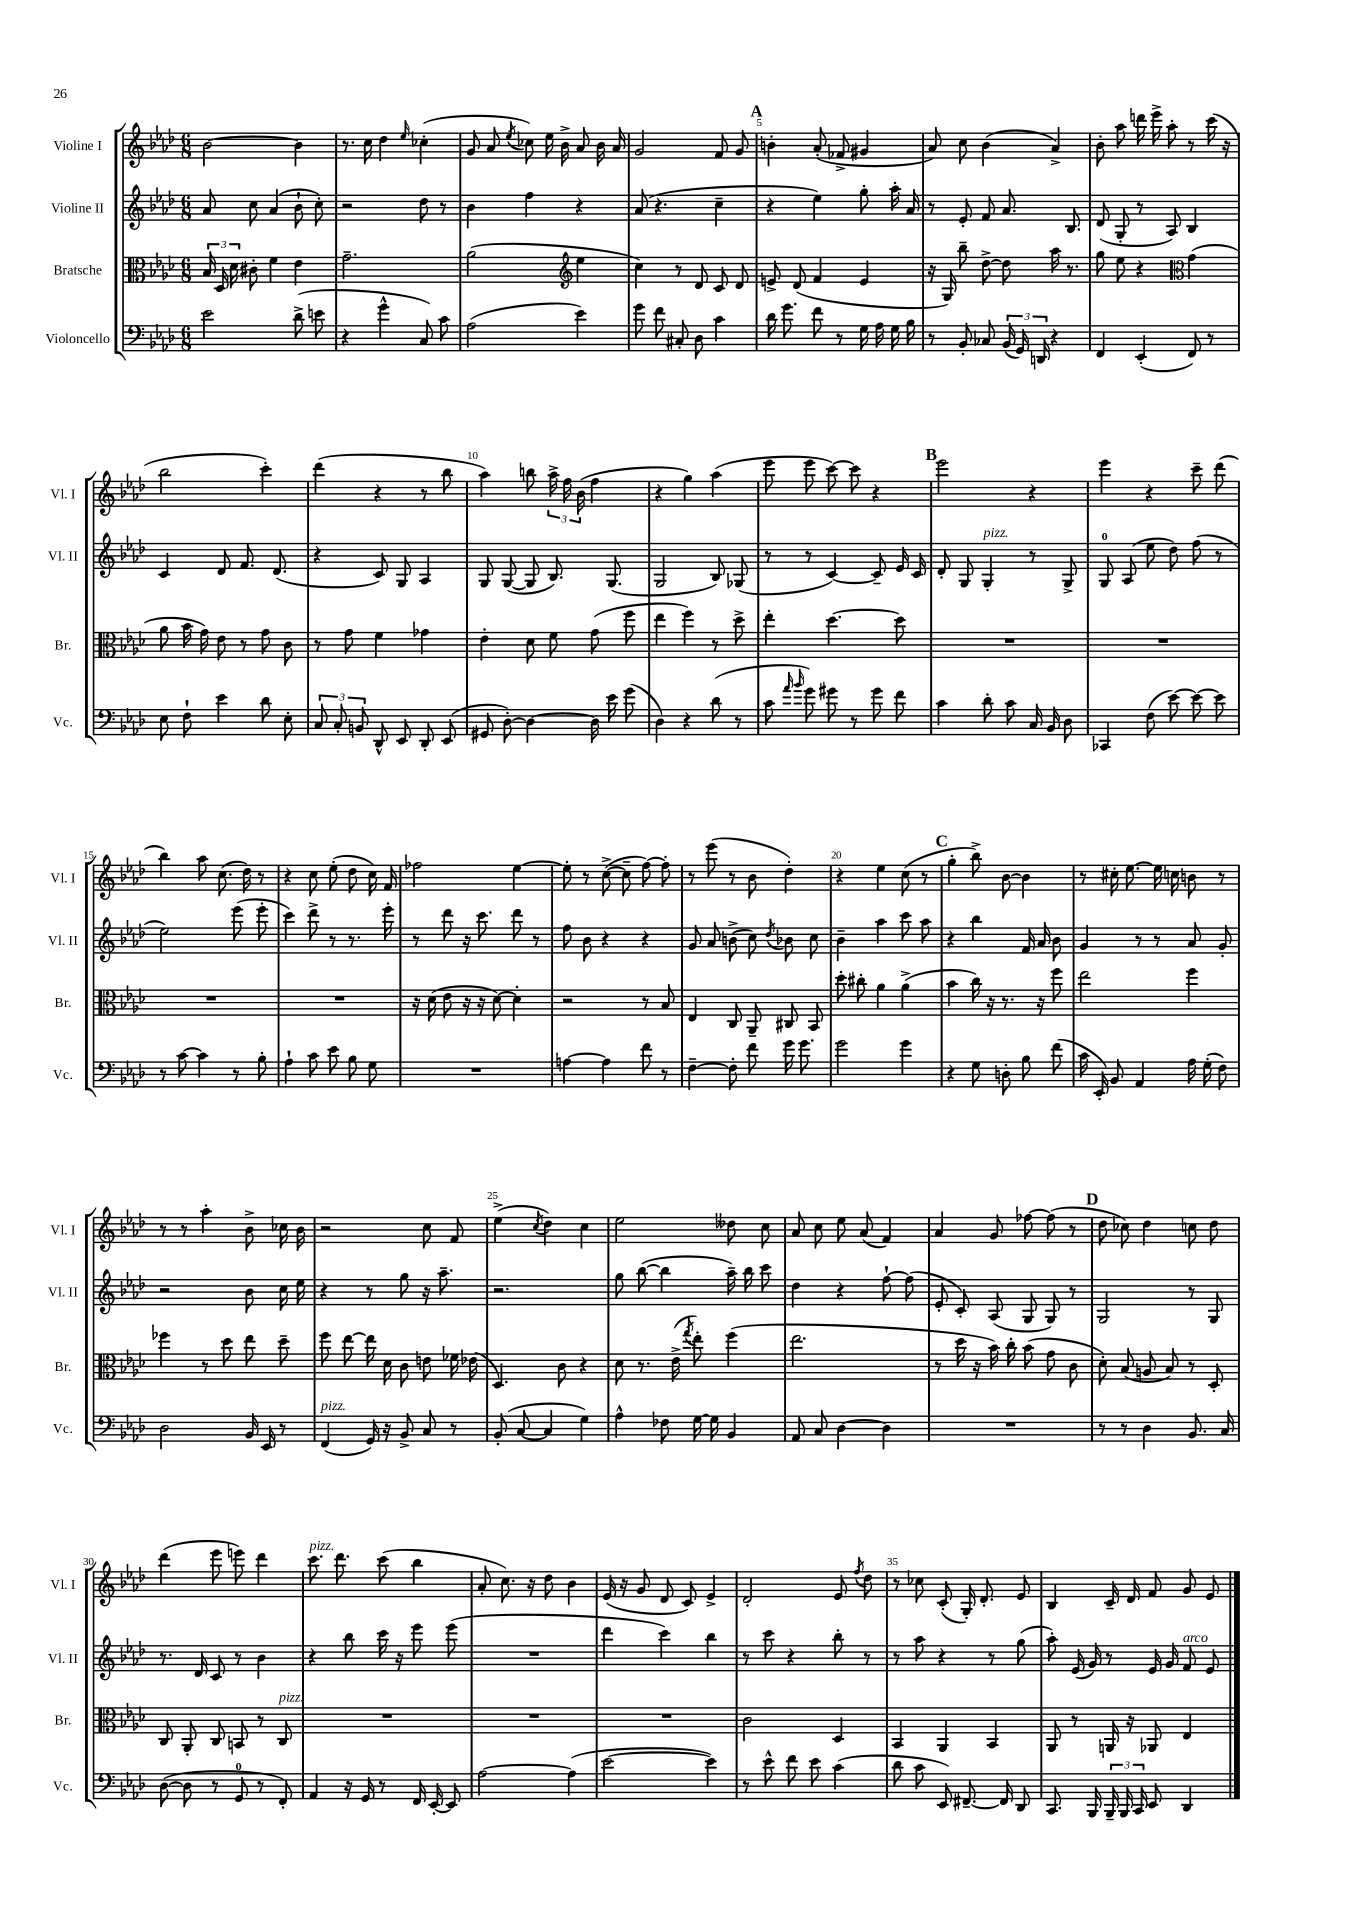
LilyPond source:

<<
\new StaffGroup <<
\new Staff = "s0" \with { instrumentName = "Violine I" shortInstrumentName = "Vl. I" } {
    \clef treble \key aes \major \numericTimeSignature \time 6/8
    \autoBeamOff bes'2~ bes'4 |
    r8. c''16 des''4 \grace { ees''16 } ces''4-.( |
    g'8 aes'8 \acciaccatura { ees''8 } ces''8) ees''16 bes'16-> aes'8 bes'16 aes'16 |
    g'2 f'8 g'8 |
    \mark \markup { \bold "A" } b'4-. aes'8-.( fes'8-> gis'4 |
    aes'8) c''8 bes'4( aes'4->) |
    bes'8-. aes''8 d'''16 ees'''16-> aes''8-. r8 c'''16( r16 |
    bes''2 c'''4-.) |
    des'''4( r4 r8 bes''8 |
    aes''4) b''8 \tuplet 3/2 { aes''16-> f''16 bes'16( } f''4 |
    r4 g''4) aes''4( |
    ees'''8 ees'''8 c'''8~) c'''8 r4 |
    \mark \markup { \bold "B" } ees'''2 r4 |
    ees'''4 r4 c'''8-- des'''8( |
    bes''4) aes''8 c''8.( des''16) r8 |
    r4 c''8 ees''8-.( des''8 c''16) f'16 |
    fes''2 ees''4~ |
    ees''8-. r8 c''8~->( c''8-- f''8~) f''8-. |
    r8 ees'''8( r8 bes'8 des''4-.) |
    r4 ees''4 c''8( r8 |
    \mark \markup { \bold "C" } g''4-. bes''8->) bes'8~ bes'4 |
    r8 cis''16-. ees''8.~ ees''16 c''16 b'8 r8 |
    r8 r8 aes''4-. bes'8-> ces''16 bes'16 |
    r2 c''8 f'8 |
    ees''4->( \acciaccatura { c''8 } des''4) c''4 |
    ees''2 deses''8 c''8 |
    aes'8 c''8 ees''8 aes'8( f'4) |
    aes'4 g'8 fes''8~ fes''8( r8 |
    \mark \markup { \bold "D" } des''8 ces''8) des''4 c''8 des''8 |
    des'''4( ees'''8 e'''8) des'''4 |
    c'''8.^\markup { \italic "pizz." } des'''8. c'''8( bes''4 |
    aes'8-. c''8.) r16 des''8 bes'4 |
    ees'16( r16 g'8 des'8 c'8) ees'4-> |
    des'2-. ees'8 \acciaccatura { f''8 } des''8 |
    r8 ces''8 c'8-.( g16-.) des'8.-. ees'8 |
    bes4 c'16-- des'16 f'8 g'8 ees'8 \bar "|." |
}
\new Staff = "s1" \with { instrumentName = "Violine II" shortInstrumentName = "Vl. II" } {
    \clef treble \key aes \major \numericTimeSignature \time 6/8
    \autoBeamOff aes'8 c''8 aes'4( bes'8-! c''8-.) |
    r2 des''8 r8 |
    bes'4 f''4 r4 |
    aes'8( r4. c''4-- |
    \mark \markup { \bold "A" } r4 ees''4) g''8-. aes''16-. aes'16 |
    r8 ees'8-. f'8 aes'8. bes8. |
    des'8( g8-. r8 aes8) bes4 |
    c'4 des'8 f'8. des'8.( |
    r4 c'8) g8 aes4 |
    g8 g8~( g8 bes8.) g8.( |
    g2 bes8) ges8( |
    r8 r8 c'4~) c'8-- ees'16 c'16 |
    \mark \markup { \bold "B" } des'8-. g8 g4-.^\markup { \italic "pizz." } r8 g8-> |
    g8-0 aes8( ees''8 des''8) f''8( r8 |
    ees''2) ees'''8( ees'''8-. |
    c'''4) des'''8-> r8 r8. ees'''16-. |
    r8 des'''8 r16 c'''8. des'''8 r8 |
    f''8 bes'8 r4 r4 |
    g'8 aes'8 b'8->( c''8) \acciaccatura { des''8 } bes'8 c''8 |
    bes'4-- aes''4 c'''8 aes''8 |
    \mark \markup { \bold "C" } r4 bes''4 f'16 aes'16 bes'8 |
    g'4 r8 r8 aes'8 g'8-. |
    r2 bes'8 c''16 ees''16 |
    r4 r8 g''8 r16 aes''8.-- |
    r2. |
    g''8 bes''8~( bes''4 aes''16--) bes''16 c'''8 |
    des''4 r4 f''8~-! f''8( |
    ees'8-. c'8-.) aes8( g8 g8) r8 |
    \mark \markup { \bold "D" } g2 r8 g8 |
    r8. des'16 c'8 r8 bes'4 |
    r4 bes''8 c'''16 r16 ees'''8 ees'''8( |
    R2. |
    des'''4 c'''4) bes''4 |
    r8 c'''8 r4 bes''8-. r8 |
    r8 aes''8 r4 r8 g''8( |
    aes''8-.) ees'16( g'16) r8 ees'16 g'16 f'8^\markup { \italic "arco" } ees'8 \bar "|." |
}
\new Staff = "s2" \with { instrumentName = "Bratsche" shortInstrumentName = "Br." } {
    \clef alto \key aes \major \numericTimeSignature \time 6/8
    \autoBeamOff \tuplet 3/2 { bes16 des16 des'16 } cis'8-. f'4 ees'4 |
    g'2.-- |
    aes'2( \clef treble ees''4 |
    c''4) r8 des'8 c'8 des'8 |
    \mark \markup { \bold "A" } e'8-> des'8( f'4 e'4 |
    r16 g16) bes''8-- des''8~-> des''8 aes''16 r8. |
    g''8 ees''8 r4 \clef alto g'4( |
    aes'8 bes'16 g'16) ees'8 r8 g'8 c'8 |
    r8 g'8 f'4 ges'4 |
    ees'4-. des'8 f'8 g'8( f''8 |
    ees''4 f''4) r8 des''8-> |
    ees''4-. des''4.~ des''8 |
    \mark \markup { \bold "B" } R2. |
    R2. |
    R2. |
    R2. |
    r16 des'16( ees'8 r16 r16 des'8~) des'4-. |
    r2 r8 bes8 |
    ees4 c8 aes,8-- cis8 bes,8 |
    des''8-. cis''8-. aes'4 aes'4->( |
    \mark \markup { \bold "C" } bes'4 c''16) r16 r8. r16 f''8 |
    ees''2 f''4 |
    fes''4 r8 des''8 ees''8 des''8-- |
    f''8 ees''8~ ees''16 des'16 c'8 e'8 fes'16 ees'16( |
    des4.) c'8 r4 |
    des'8 r8. ees'16->( \acciaccatura { g''8 } ees''8-.) f''4( |
    ees''2. |
    r8 des''16 r16 bes'16) c''16-. bes'8( g'8 c'8 |
    \mark \markup { \bold "D" } des'8-.) bes8( a8 bes8) r8 des8-. |
    c8 aes,8-. c8 b,8 r8 c8^\markup { \italic "pizz." } |
    R2. |
    R2. |
    R2. |
    c'2 des4 |
    bes,4 aes,4 bes,4 |
    aes,8 r8 a,16 r16 aes,8 ees4 \bar "|." |
}
\new Staff = "s3" \with { instrumentName = "Violoncello" shortInstrumentName = "Vc." } {
    \clef bass \key aes \major \numericTimeSignature \time 6/8
    \autoBeamOff ees'2 des'8->( e'8 |
    r4 g'4-^ c8) c'8 |
    aes2( ees'4) |
    g'8 f'8 cis8-. des8 c'4 |
    \mark \markup { \bold "A" } des'16 g'8. f'8 r8 g16 aes16 g16 bes16 |
    r8 bes,8-. ces8 \tuplet 3/2 { bes,16( g,16) d,16 } r4 |
    f,4 ees,4-.( f,8) r8 |
    ees8 f8-! ees'4 des'8 ees8-. |
    \tuplet 3/2 { c8 c8-. b,8 } des,8-^ ees,8 des,8-. ees,8( |
    gis,8 des8~-.) des4~ des16 ees'16 g'8( |
    des4) r4 des'8( r8 |
    c'8 \grace { aes'16 bes'16 } g'8) gis'8 r8 gis'8 f'8 |
    \mark \markup { \bold "B" } c'4 des'8-. c'8 c16 bes,16 des8 |
    ces,4 f8( ees'8~) ees'8~ ees'8 |
    r8 c'8~ c'4 r8 bes8-. |
    aes4-! c'8 ees'8 bes8 g8 |
    R2. |
    a4~ a4 f'8 r8 |
    f4~-- f8-. f'8 g'16 g'8. |
    g'2 g'4 |
    \mark \markup { \bold "C" } r4 g8 d8-. bes8 f'8( |
    c'16 ees,16-.) bes,8 aes,4 aes16 g16-.( f8) |
    des2 bes,16 ees,16 r8 |
    f,4^\markup { \italic "pizz." }( g,16) r16 bes,8-> c8 r8 |
    bes,8-.( c8~ c4 g4) |
    aes4-^ fes8 g16~ g16 bes,4 |
    aes,8 c8 des4~ des4 |
    R2. |
    \mark \markup { \bold "D" } r8 r8 des4 bes,8. c16 |
    des8~( des8 r8 g,8-0 r8 f,8-.) |
    aes,4 r16 g,16 r8 f,16 ees,16~-. ees,8 |
    aes2~ aes4( |
    ees'2~ ees'4) |
    r8 ees'8-^ f'8 ees'8 c'4( |
    des'8 c'8 ees,8) fis,8.~-- fis,16 des,8 |
    c,8. bes,,16 \tuplet 3/2 { bes,,16-- bes,,16 c,16 } ees,8 des,4 \bar "|." |
}
>>
>>
\layout { \context { \Score \override BarNumber.break-visibility = ##(#f #t #t) barNumberVisibility = #(every-nth-bar-number-visible 5) } }
